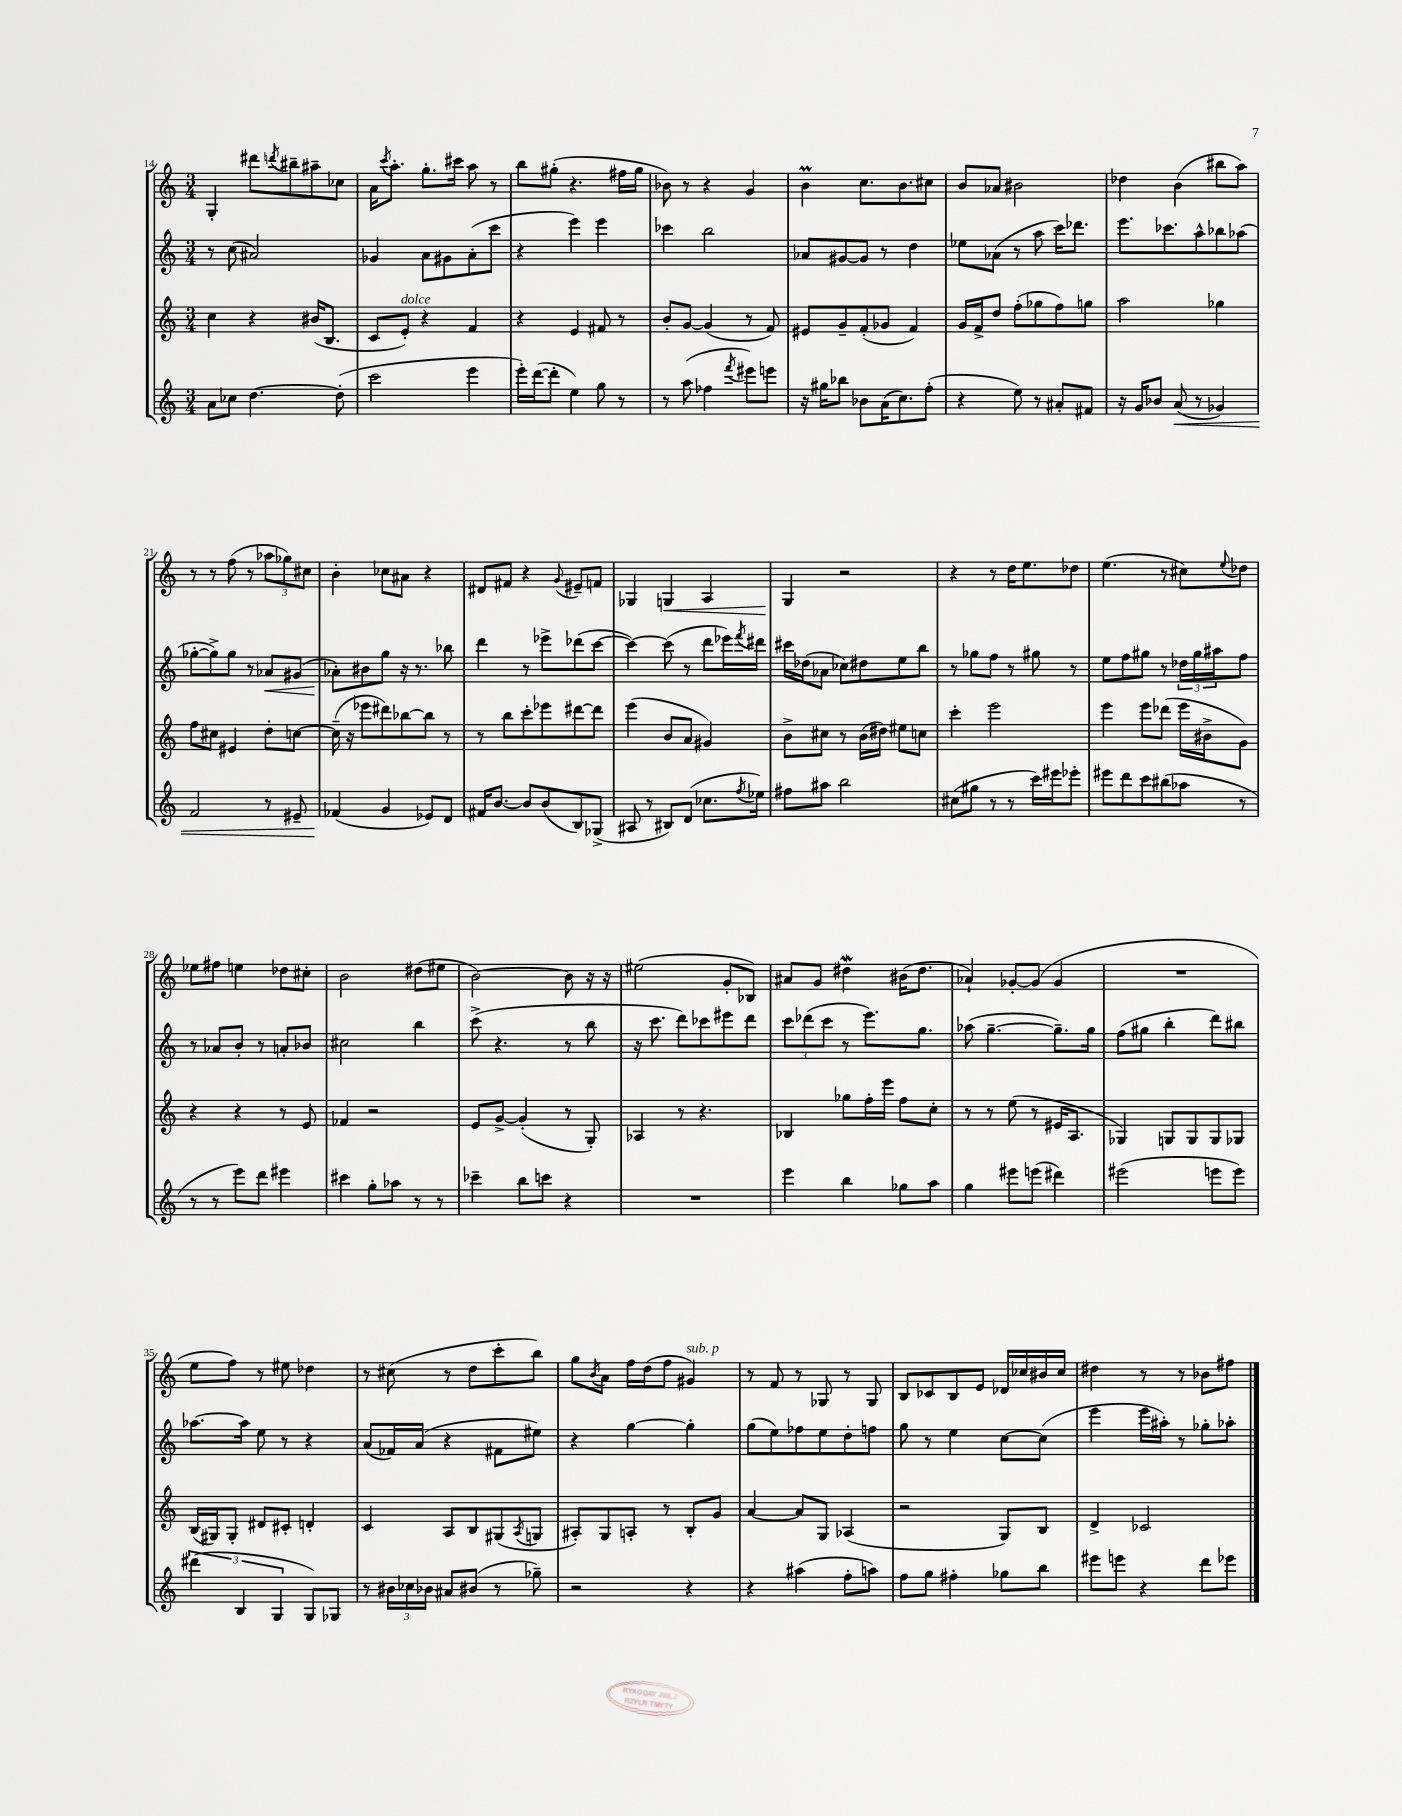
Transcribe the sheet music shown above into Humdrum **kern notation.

**kern	**kern	**kern	**kern
*staff4	*staff3	*staff2	*staff1
*clefG2	*clefG2	*clefG2	*clefG2
*k[]	*k[]	*k[]	*k[]
*M3/4	*M3/4	*M3/4	*M3/4
8a	4cc	8r	4G'
8cc-	.	(8cc	.
[4.dd	4r	2a#)	8ddd#
.	.	.	8qddd
.	.	.	8bb#~
.	(16b#	.	8aa#~
.	8.B	.	.
(8dd']	.	.	8cc-
=	=	=	=
2ccc	8c	4g-	16a
.	.	.	8qccc
.	.	.	8.aa'
.	8e')	.	.
.	4r	8a	8.gg'
.	.	8g#	.
.	.	.	16ccc#
4eee	4f	(8a'	8aa
.	.	8ccc	8r
=	=	=	=
16eee')	4r	4r	8bb
([16ddd	.	.	.
8ddd']	.	.	(8gg#'
4ee)	4e	4eee)	4.r
8gg	8f#	4eee	.
8r	8r	.	16ff#
.	.	.	16gg#
=	=	=	=
8r	8b'	4ccc-	8b-)
(8aa	[8g	.	8r
4ff-	(4g]	2bb	4r
8qfff	.	.	.
8eee#)	8r	.	4g
8eee	8f)	.	.
=	=	=	=
16r	8e#	8a-	4b
16gg#	.	.	.
8bb-	8g~	[8g#	.
8b-	(8f'	8g#]	8.cc
(16a	8g-	8r	.
8.cc)	.	.	8.b
.	4f)	4dd	.
(8ff'	.	.	8cc#
=	=	=	=
4r	16g	8ee-	8b
.	16f^	.	.
.	8dd	(8a-	8a-
8ee)	(8ff'	8r	2b#
8r	8gg-	8aa	.
8a#'	8ff)	16ccc)	.
.	.	8.ddd-	.
8f#	8gg	.	.
=	=	=	=
16r	2aa	8.eee	4dd-
16g	.	.	.
8b-	.	.	.
.	.	8.ccc-	.
(8a	.	.	(4b
8r	.	8aa^^	.
4g-)	4gg-	8bb-	8bb#
.	.	(8aa-	8aa)
=	=	=	=
2f	8ff	[8gg-'	8r
.	8cc#	8gg-^])	8r
.	4e#	8gg-	(8ff
.	.	8r	8r
8r	8dd'	8a-	12aa-
.	.	.	12gg-)
8e#~	[8cc	(8g#	.
.	.	.	12cc#
=	=	=	=
(4f-	(16cc~]	8a-')	4b'
.	16r	.	.
.	8eee-	8b#	.
4g	8ddd#)	8gg	8cc-
.	[8bb-	16r	8a#
.	.	8.r	.
8e-)	8bb-]	.	4r
8d	8r	8bb-	.
=	=	=	=
16f#	8r	4ddd	8d#
[8.b	.	.	.
.	8bb	.	8f#
8b]	8ccc'	8r	4r
(8b	8eee-	8eee-^	.
.	.	.	8qqg
8B)	[8ddd#	(8ddd-	8e#~
(8G-^	8ddd#]	[8ccc	8f
=	=	=	=
8A#	(4eee	4ccc_)	4G-
8r	.	.	.
8B#)	8b	(8ccc]	4G
(8d	8a	8r	.
8.cc-	4g#)	8ddd	4A
.	.	16eee-)	.
8qff	.	8qfff	.
16ee-)	.	16ddd#	.
=	=	=	=
8ff#	8b^	16ccc#	4G
.	.	(16dd-	.
8aa#	8cc#	8a-	.
2bb	8r	8cc-)	2r
.	(16b	8dd#	.
.	16dd#)	.	.
.	8ee#	8ee	.
.	8cc	8bb	.
=	=	=	=
(8cc#	4ccc'	8r	4r
8gg#	.	8gg-	.
8r	2eee	8ff	8r
8r	.	8r	16dd
.	.	.	8.ee
16ccc)	.	8gg#	.
16eee#	.	.	.
8eee-'	.	8r	8dd-
=	=	=	=
8eee#	4eee	8ee	(4.ee
8ddd	.	8ff	.
8ccc	8eee	8gg#	.
(8bb#	(8ddd-	8r	8r
8aa-	16eee	24dd-	8cc#)
.	.	24gg#	.
.	16b#^	.	.
.	.	24aa#	.
.	.	.	8qqee
8r	8g)	8ff	8dd-
=	=	=	=
8r	4r	8r	8ee-
8r	.	8a-	8ff#
8eee)	4r	8b'	4ee
8ddd	.	8r	.
4eee#	8r	8a'	8dd-
.	8e	8b-	8cc#'
=	=	=	=
4ccc#	4f-	2cc#	2b
8gg'	2r	.	.
8aa-	.	.	.
8r	.	4bb	(8dd#
8r	.	.	8ee#
=	=	=	=
4ccc-~	8e	(8ccc^	[2b)
.	[8g^	4.r	.
8bb	(4g']	.	.
8ccc	.	.	.
4r	8r	8r	8b]
.	8G')	8bb	16r
.	.	.	16r
=	=	=	=
2.r	4A-	16r	(2ee#
.	.	8.ccc	.
.	8r	8ddd)	.
.	4.r	8ccc-	.
.	.	8eee#	8g'
.	.	8ddd	8B-)
=	=	=	=
4eee	4B-	12ccc	8a#
.	.	(12ddd-	.
.	.	.	8g
.	.	12ccc	.
4bb	8gg-	8r	4dd#
.	16ff'	8.eee)	.
.	16eee	.	.
8gg-	8ff	.	(16b#
.	.	8.gg	8.dd#
8aa	8cc'	.	.
=	=	=	=
4gg	8r	(8aa-	4a-`)
.	8r	[4.gg~	.
8eee#	(8ee	.	[8g-'
(8eee	8r	.	(8g-]
4ddd#)	16e#	8.gg~])	4g-
.	8.A	.	.
.	.	16gg	.
=	=	=	=
(2eee#	4G-)	(8ff	2.r
.	.	8gg#	.
.	8G	4bb'	.
.	8G	.	.
8eee	8G	8ddd)	.
8eee)	8G-	8bb#	.
=	=	=	=
(6ddd#	(16B	[8.aa-	8ee
.	16G#)	.	.
.	8G#'	.	8ff)
6B	.	.	.
.	.	16aa-]	.
.	8d#	8ee	8r
6G	.	.	.
.	8c#'	8r	8ee#
8G)	4d'	4r	4dd-
8G-	.	.	.
=	=	=	=
8r	4c	(8a	8r
24b#	.	16f-)	(8cc#
24cc-	.	.	.
.	.	(16a	.
24b-	.	.	.
8a#	8A	4r	8r
(8b#	8B	.	8dd
8r	(8G#	8f#	8ccc'
.	8qA	.	.
8gg-~)	8G	8ee#)	8bb)
=	=	=	=
2r	8A#')	4r	8gg
.	.	.	8qb
.	8G	.	8a
.	8A'	[4gg	16ff
.	.	.	(16dd
.	8r	.	8ff
4r	8B'	4gg']	4g#)
.	8g	.	.
=	=	=	=
4r	[4a	(8gg	8r
.	.	8ee)	8f
(4aa#	8a]	8ff-	8r
.	8G	8ee	8G-
8ff'	(4A-	8dd'	8r
8aa)	.	8ff	8G-
=	=	=	=
8ff	2r	8gg	8B
8gg	.	8r	8c-
4ff#'	.	4ee	8B
.	.	.	8e
8gg-	8G)	[8cc	16d-
.	.	.	16cc-
8bb	8B	(8cc]	16b#
.	.	.	16cc-
=	=	=	=
8eee#	4d^	4eee	4dd#
8eee	.	.	.
4r	2c-	16eee	8r
.	.	16aa#')	.
.	.	8r	8r
8ddd	.	8gg-'	8b-
8eee-	.	8aa-'	8ff#
==	==	==	==
*-	*-	*-	*-
